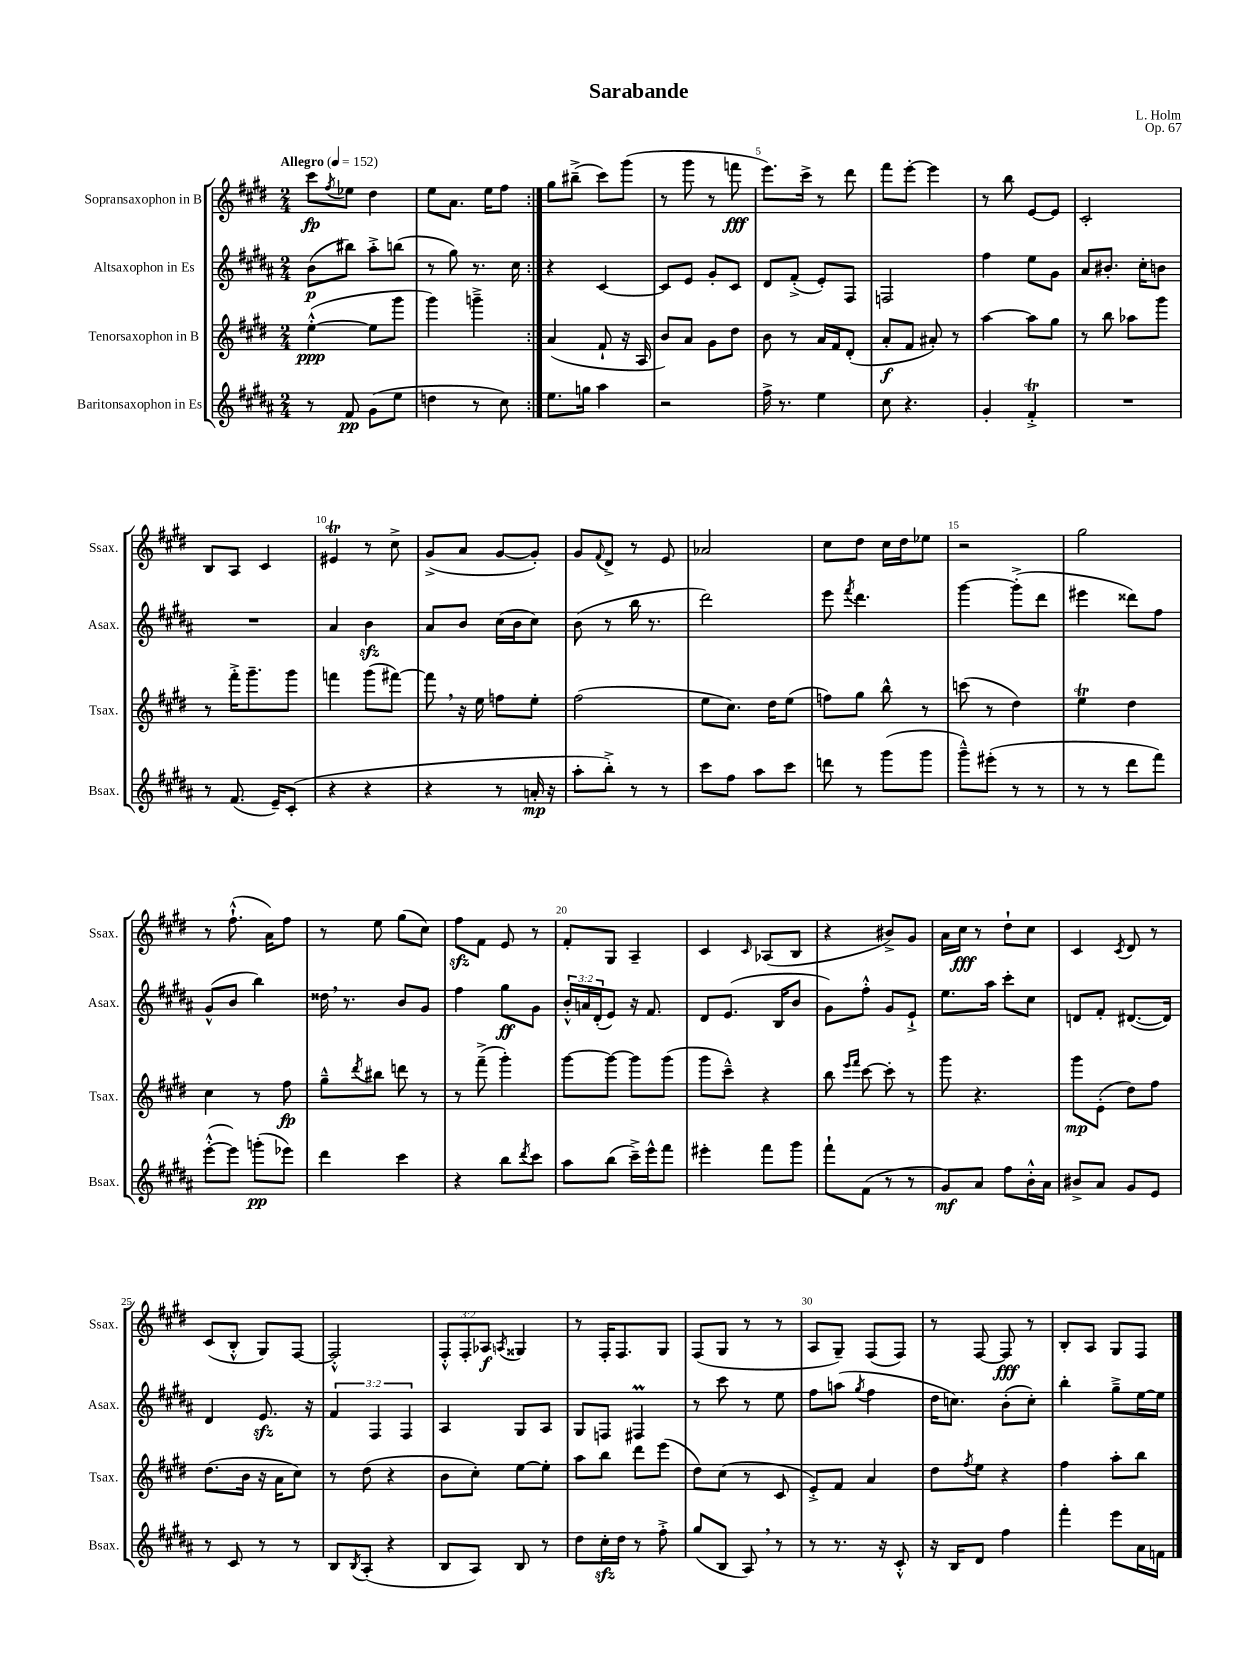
\header { title = "Sarabande" composer = "L. Holm" opus = "Op. 67" }
<<
\new StaffGroup <<
\new Staff = "s0" \with { instrumentName = "Sopransaxophon in B" shortInstrumentName = "Ssax." } {
    \clef treble \key e \major \numericTimeSignature \time 2/4 \override Staff.TupletNumber.text = #tuplet-number::calc-fraction-text \tempo "Allegro" 4 = 152
    \repeat volta 2 { cis'''8\fp \acciaccatura { fis''8 } ees''8 dis''4 |
    e''8 a'8. e''16 fis''8 | }
    gis''8 bis''8--->( cis'''8) gis'''8( |
    r8 gis'''8 r8 f'''8\fff |
    e'''8.) cis'''16-> r8 dis'''8 |
    fis'''8 e'''8~-. e'''4 |
    r8 b''8 e'8~ e'8 |
    cis'2-. |
    b8 a8 cis'4 |
    eis'4\trill r8 cis''8-> |
    gis'8->( a'8 gis'8~ gis'8-.) |
    gis'8 \appoggiatura { fis'8 } dis'8-> r8 e'8 |
    aes'2 |
    cis''8 dis''8 cis''16 dis''16 ees''8 |
    r2 |
    gis''2 |
    r8 fis''8.-!-^( a'16) fis''8 |
    r8 e''8 gis''8( cis''8) |
    fis''8\sfz fis'8 e'8 r8 |
    fis'8-. gis8 a4-- |
    cis'4 \grace { cis'16 } aes8( b8 |
    r4 bis'8->) gis'8 |
    a'16 cis''16\fff r8 dis''8-! cis''8 |
    cis'4 \acciaccatura { cis'8 } dis'8 r8 |
    cis'8( b8-.-^ gis8) fis8~ |
    fis2-.-^ |
    \tuplet 3/2 { fis8-.-^ fis8-. aes8\f } \acciaccatura { a8 } gisis4 |
    r8 fis16-. fis8. gis8 |
    fis8( gis8 r8 r8 |
    a8 gis8--) fis8( fis8) |
    r8 fis8~ fis8\fff r8 |
    b8-. a8 gis8 fis8 \bar "|." |
}
\new Staff = "s1" \with { instrumentName = "Altsaxophon in Es" shortInstrumentName = "Asax." } {
    \clef treble \key b \major \numericTimeSignature \time 2/4 \override Staff.TupletNumber.text = #tuplet-number::calc-fraction-text
    \repeat volta 2 { b'8\p( bis''8) ais''8-.-> b''8( |
    r8 gis''8) r8. cis''16 | }
    r4 cis'4~ |
    cis'8 e'8 gis'8-. cis'8 |
    dis'8 fis'8-.->( e'8-.) fis8 |
    f2 |
    fis''4 e''8 gis'8 |
    ais'8 bis'8.-. cis''16-. b'8 |
    R2 |
    ais'4 b'4\sfz |
    ais'8 b'8 cis''16( b'16 cis''8) |
    b'8( r8 b''16 r8. |
    dis'''2) |
    e'''8 \acciaccatura { fis'''8 } dis'''4. |
    gis'''4~ gis'''8-.->( dis'''8 |
    eis'''4 disis'''8) fis''8 |
    gis'8-^( b'8 b''4) |
    disis''16 \breathe r8. b'8 gis'8 |
    fis''4 gis''8\ff gis'8 |
    \tuplet 3/2 { b'16-.-^ a'16 dis'16-.( } e'8) r16 fis'8. |
    dis'8 e'8.( b16 b'8 |
    gis'8) fis''8-.-^ gis'8 e'8-!-> |
    e''8. ais''16 cis'''8-. cis''8 |
    d'8 fis'8-. dis'8.~( dis'16) |
    dis'4 e'8.\sfz r16 |
    \tuplet 3/2 { fis'4 fis4 fis4 } |
    ais4 gis8 ais8 |
    gis8 f8 fis4\prall |
    r8 cis'''8 r8 e''8 |
    fis''8 a''8( \acciaccatura { gis''8 } fis''4 |
    dis''16 c''8.) b'8-.( c''8-.) |
    b''4-. gis''8---> e''16~ e''16 \bar "|." |
}
\new Staff = "s2" \with { instrumentName = "Tenorsaxophon in B" shortInstrumentName = "Tsax." } {
    \clef treble \key e \major \numericTimeSignature \time 2/4
    \repeat volta 2 { e''4~-.-^\ppp( e''8 gis'''8 |
    gis'''4) g'''4---> | }
    a'4( fis'8-! r16 a16 |
    b'8) a'8 gis'8 dis''8 |
    b'8 r8 a'16 fis'16 dis'8-.( |
    a'8-.\f fis'8 ais'8-.) r8 |
    a''4~ a''8 gis''8 |
    r8 b''8 aes''8 gis'''8 |
    r8 fis'''16-.-> gis'''8.-- gis'''8 |
    f'''4 gis'''8( fis'''8~) |
    fis'''8 \breathe r16 e''16 f''8 e''8-. |
    fis''2( |
    e''8 cis''8.) dis''16 e''8( |
    f''8) gis''8 b''8-^ r8 |
    c'''8( r8 dis''4) |
    e''4\trill dis''4 |
    cis''4 r8 fis''8\fp |
    gis''8---^ \acciaccatura { dis'''8 } bis''8 d'''8 r8 |
    r8 fis'''8--->( gis'''4-.) |
    gis'''8~ gis'''8~ gis'''8 gis'''8( |
    gis'''8 cis'''8---^) r4 |
    b''8 \grace { e'''16 fis'''16 } cis'''8~ cis'''8-. r8 |
    gis'''8 r4. |
    gis'''8\mp e'8-.( dis''8) fis''8 |
    dis''8.( b'16 r16 a'16 cis''8) |
    r8 dis''8( r4 |
    b'8 cis''8-.) e''8~ e''8-. |
    a''8 b''8 dis'''8 e'''8( |
    dis''8) cis''8( r8 cis'8 |
    e'8-.->) fis'8 a'4 |
    dis''8 \acciaccatura { fis''8 } e''8 r4 |
    fis''4 a''8-. b''8 \bar "|." |
}
\new Staff = "s3" \with { instrumentName = "Baritonsaxophon in Es" shortInstrumentName = "Bsax." } {
    \clef treble \key b \major \numericTimeSignature \time 2/4
    \repeat volta 2 { r8 fis'8\pp gis'8( e''8 |
    d''4 r8 cis''8) | }
    e''8. g''16 ais''4 |
    r2 |
    fis''16-> r8. e''4 |
    cis''8 r4. |
    gis'4-. fis'4-.->\trill |
    R2 |
    r8 fis'8.( e'16--) cis'8-.( |
    r4 r4 |
    r4 r8 a'16-.\mp r16 |
    ais''8-. b''8-.->) r8 r8 |
    cis'''8 fis''8 ais''8 cis'''8 |
    d'''8 r8 gis'''8( gis'''8 |
    gis'''8---^) eis'''8-.( r8 r8 |
    r8 r8 dis'''8 fis'''8) |
    e'''8~-.-^( e'''8) g'''8-.\pp( ees'''8) |
    dis'''4 cis'''4 |
    r4 b''8 \acciaccatura { dis'''8 } cis'''8 |
    ais''8 b''8( cis'''16--->) e'''16-^ fis'''8 |
    eis'''4-. fis'''8 gis'''8 |
    fis'''8-! fis'8( r8 r8 |
    gis'8\mf) ais'8 fis''8 b'16-.-^ ais'16 |
    bis'8-> ais'8 gis'8 e'8 |
    r8 cis'8 r8 r8 |
    b8 \acciaccatura { b8 } ais8-.( r4 |
    b8 ais8) b8 r8 |
    dis''8 cis''16-.\sfz dis''16 r8 fis''8-.-> |
    gis''8( b8 ais8) \breathe r8 |
    r8 r8. r16 cis'8-.-^ |
    r16 b16 dis'8 fis''4 |
    fis'''4-. e'''8 ais'16 f'16 \bar "|." |
}
>>
>>
\layout { \context { \Score \override BarNumber.break-visibility = ##(#f #t #t) barNumberVisibility = #(every-nth-bar-number-visible 5) } }
